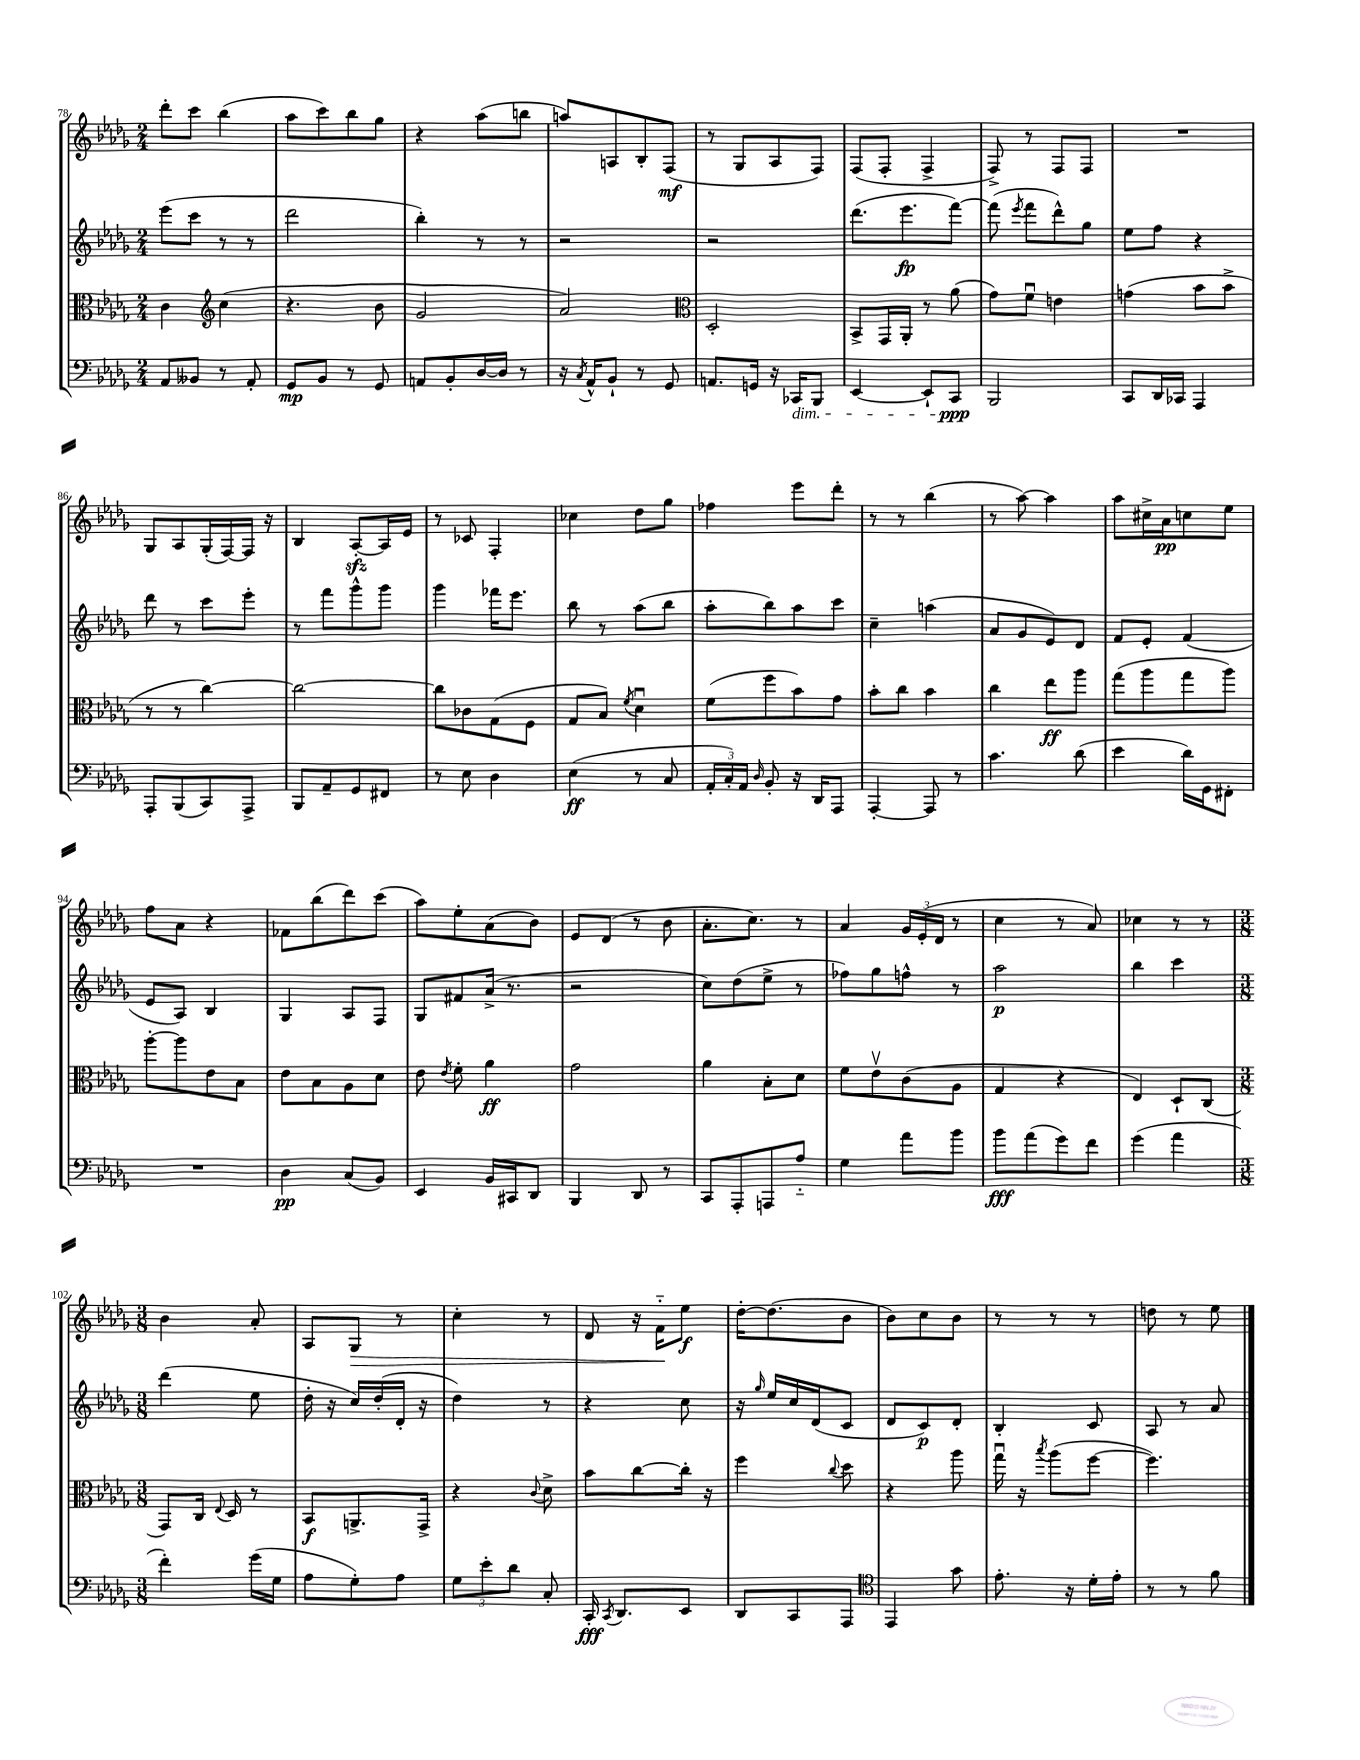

**kern	**dynam	**kern	**dynam	**kern	**dynam	**kern	**dynam
*part4	*part4	*part3	*part3	*part2	*part2	*part1	*part1
*staff4	*staff4	*staff3	*staff3	*staff2	*staff2	*staff1	*staff1
*clefF4	*	*clefC3	*	*clefG2	*	*clefG2	*
*k[b-e-a-d-g-]	*	*k[b-e-a-d-g-]	*	*k[b-e-a-d-g-]	*	*k[b-e-a-d-g-]	*
*M2/4	*	*M2/4	*	*M2/4	*	*M2/4	*
=78	=78	=78	=78	=78	=78	=78	=78
8AA-/L	.	4c\	.	(8eee-\L	.	8ddd-'\L	.
8BB--X/J	.	.	.	8ccc\J	.	8ccc\J	.
*	*	*clefG2	*	*	*	*	*
8r	.	(4cc\	.	8r	.	(4bb-\	.
8AA-'/	.	.	.	8r	.	.	.
=79	=79	=79	=79	=79	=79	=79	=79
8GG-/L	mp	4.r	.	2ddd-\	.	8aa-\L	.
8BB-/J	.	.	.	.	.	8ccc\)	.
8r	.	.	.	.	.	8bb-\	.
8GG-/	.	8b-\	.	.	.	8gg-\J	.
=80	=80	=80	=80	=80	=80	=80	=80
8AAn/L	.	2g-/	.	4bb-'\)	.	4r	.
8BB-'/	.	.	.	.	.	.	.
[16D-/L	.	.	.	8r	.	(8aa-\L	.
16D-/JJ]	.	.	.	.	.	.	.
8r	.	.	.	8r	.	8bbn\J	.
=81	=81	=81	=81	=81	=81	=81	=81
16r	.	2a-/)	.	2r	.	8aan/L)	.
8qC/	.	.	.	.	.	.	.
16AA-^^/KL	.	.	.	.	.	.	.
8BB-`/J	.	.	.	.	.	8An/	.
8r	.	.	.	.	.	8B-'/	.
8GG-/	.	.	.	.	.	(8F/J	mf
=82	=82	=82	=82	=82	=82	=82	=82
*	*	*clefC3	*	*	*	*	*
8.AAn/L	.	2D-'/	.	2r	.	8r	.
.	.	.	.	.	.	8G-/L	.
16GGn/Jk	.	.	.	.	.	.	.
16r	.	.	.	.	.	8A-/	.
!LO:TX:b:i:t=dim.	!	!	!	!	!	!	!
16CC-X/KL	.	.	.	.	.	.	.
8BBB-/J	.	.	.	.	.	8F/J)	.
=83	=83	=83	=83	=83	=83	=83	=83
[4EE-/	.	8BB-^/L	.	(8.ddd-\L	.	(8F/L	.
.	.	16GG-/L	.	.	.	8F'/J	.
.	.	16AA-'/JJ	.	8.eee-\	fp	.	.
8EE-`/L]	.	8r	.	.	.	4F^/	.
8CC/J	ppp	(8a-\	.	[8fff\J)	.	.	.
=84	=84	=84	=84	=84	=84	=84	=84
2BBB-/	.	8g-\L)	.	(8fff\]	.	8F^/)	.
.	.	.	.	8qeee-/	.	.	.
.	.	8fu\J	.	8fff\L	.	8r	.
.	.	4en\	.	8ddd-^^\)	.	8F/L	.
.	.	.	.	8gg-\J	.	8F/J	.
=85	=85	=85	=85	=85	=85	=85	=85
8CC/L	.	(4gn\	.	8ee-\L	.	2r	.
16DD-/L	.	.	.	8ff\J	.	.	.
16CC-X/JJ	.	.	.	.	.	.	.
4AAA-/	.	8b-\L	.	4r	.	.	.
.	.	8b-^\J	.	.	.	.	.
!!LO:LB:g=z
=86	=86	=86	=86	=86	=86	=86	=86
8AAA-'/L	.	8r	.	8ddd-\	.	8G-/L	.
(8BBB-/	.	8r	.	8r	.	8A-/	.
8CC/)	.	[4cc\)	.	8ccc\L	.	(16G-'/L	.
.	.	.	.	.	.	[16F/)	.
8AAA-^/J	.	.	.	8eee-'\J	.	16F/JJ]	.
.	.	.	.	.	.	16r	.
=87	=87	=87	=87	=87	=87	=87	=87
8BBB-/L	.	2cc\_	.	8r	.	4B-/	.
8AA-~/	.	.	.	8fff\L	.	.	.
8GG-/	.	.	.	8ggg-^^\	.	[8A-zz'/L	.
8FF#X/J	.	.	.	8ggg-\J	.	16A-/L]	.
.	.	.	.	.	.	16e-/JJ	.
=88	=88	=88	=88	=88	=88	=88	=88
8r	.	8cc\L]	.	4ggg-\	.	8r	.
8E-\	.	8c-X\	.	.	.	8c-X/	.
4D-\	.	(8G-\	.	16fff-X\KL	.	4F'/	.
.	.	.	.	8.eee-\J	.	.	.
.	.	8F\J	.	.	.	.	.
=89	=89	=89	=89	=89	=89	=89	=89
(4E-\	ff	8G-/L	.	8bb-\	.	4cc-X\	.
.	.	8B-/J)	.	8r	.	.	.
.	.	8qf/	.	.	.	.	.
8r	.	4d-u\	.	(8aa-\L	.	8dd-\L	.
8C/	.	.	.	8bb-\J	.	8gg-\J	.
=90	=90	=90	=90	=90	=90	=90	=90
24AA-'/LL	.	(8f\L	.	8aa-'\L	.	4ff-X\	.
24C'/)	.	.	.	.	.	.	.
24AA-/JJ	.	.	.	.	.	.	.
16qqD-/	.	.	.	.	.	.	.
8BB-'/	.	8ff\	.	8bb-\)	.	.	.
16r	.	8b-\)	.	8aa-\	.	8eee-\L	.
16DD-/KL	.	.	.	.	.	.	.
8AAA-/J	.	8g-\J	.	8ccc\J	.	8ddd-'\J	.
=91	=91	=91	=91	=91	=91	=91	=91
[4AAA-'/	.	8b-'\L	.	4cc~\	.	8r	.
.	.	8cc\J	.	.	.	8r	.
8AAA-/]	.	4b-\	.	(4aan\	.	(4bb-\	.
8r	.	.	.	.	.	.	.
=92	=92	=92	=92	=92	=92	=92	=92
4.c\	.	4cc\	.	8a-/L	.	8r	.
.	.	.	.	8g-/	.	[8aa-\)	.
.	.	8ee-\L	ff	8e-/)	.	4aa-\]	.
(8d-\	.	8aa-\J	.	8d-/J	.	.	.
=93	=93	=93	=93	=93	=93	=93	=93
4e-\	.	(8gg-\L	.	8f/L	.	8aa-\L	.
.	.	8aa-\	.	8e-'/J	.	16cc#X^\L	.
.	.	.	.	.	.	16a-\J	pp
16d-\LL)	.	8gg-\	.	(4f/	.	8ccn\	.
16GG-\J	.	.	.	.	.	.	.
8FF#X'\J	.	8aa-\J)	.	.	.	8ee-\J	.
!!LO:LB:g=z
=94	=94	=94	=94	=94	=94	=94	=94
2r	.	[8aa-'\L	.	8e-/L	.	8ff\L	.
.	.	8aa-\]	.	8A-/J)	.	8a-\J	.
.	.	8e-\	.	4B-/	.	4r	.
.	.	8B-\J	.	.	.	.	.
=95	=95	=95	=95	=95	=95	=95	=95
4D-\	pp	8e-\L	.	4G-/	.	8f-X\L	.
.	.	8B-\	.	.	.	(8bb-\	.
(8C/L	.	8A-\	.	8A-/L	.	8ddd-\)	.
8BB-/J)	.	8d-\J	.	8F/J	.	(8ccc\J	.
=96	=96	=96	=96	=96	=96	=96	=96
4EE-/	.	8e-\	.	8G-/L	.	8aa-\L)	.
.	.	8qe-/	.	.	.	.	.
.	.	8f'\	.	8f#X/	.	8ee-'\	.
16BB-/LL	.	4a-\	ff	(16a-^/Jk	.	(8a-\	.
16CC#X/J	.	.	.	8.r	.	.	.
8DD-/J	.	.	.	.	.	8b-\J)	.
=97	=97	=97	=97	=97	=97	=97	=97
4BBB-/	.	2g-\	.	2r	.	8e-/L	.
.	.	.	.	.	.	(8d-/J	.
8DD-/	.	.	.	.	.	8r	.
8r	.	.	.	.	.	8b-\	.
=98	=98	=98	=98	=98	=98	=98	=98
8CC/L	.	4a-\	.	8cc\L)	.	8.a-'\L	.
8AAA-'/	.	.	.	(8dd-\	.	.	.
.	.	.	.	.	.	8.cc\J)	.
8AAAn/	.	8B-'\L	.	8ee-^\J	.	.	.
8A-/J	.	8d-\J	.	8r	.	8r	.
=99	=99	=99	=99	=99	=99	=99	=99
4G-\	.	8f\L	.	8ff-X\L)	.	4a-/	.
.	.	8e-v\	.	8gg-\	.	.	.
8a-\L	.	(8c\	.	8ffn^^\J	.	24g-/LL	.
.	.	.	.	.	.	(24e-'/	.
.	.	.	.	.	.	24d-/JJ	.
8b-\J	.	8A-\J	.	8r	.	8r	.
=100	=100	=100	=100	=100	=100	=100	=100
8b-\L	fff	4G-/	.	2aa-\	p	4cc\	.
(8a-\	.	.	.	.	.	.	.
8g-\)	.	4r	.	.	.	8r	.
8f\J	.	.	.	.	.	8a-/)	.
=101	=101	=101	=101	=101	=101	=101	=101
(4g-\	.	4E-/)	.	4bb-\	.	4cc-X\	.
4a-\	.	8D-`/L	.	4ccc\	.	8r	.
.	.	(8C/J	.	.	.	8r	.
!!LO:LB:g=z
=102	=102	=102	=102	=102	=102	=102	=102
*M3/8	*	*M3/8	*	*M3/8	*	*M3/8	*
4f'\)	.	8GG-/L)	.	(4ddd-\	.	4b-\	.
.	.	16C/Jk	.	.	.	.	.
.	.	8qqE-/	.	.	.	.	.
.	.	16D-/	.	.	.	.	.
(16g-\LL	.	8r	.	8ee-\	.	8a-'/	.
16G-\JJ	.	.	.	.	.	.	.
=103	=103	=103	=103	=103	=103	=103	=103
8A-\L	.	8BB-/L	f	16dd-'\	.	8A-/L	.
.	.	.	.	16r	.	.	.
!	!	!	!	!	!	!	!LO:HP:b
8G-'\)	.	8.AAn^/	.	16cc/LL)	.	8G-/J	>
.	.	.	.	(16dd-'/	.	.	.
8A-\J	.	.	.	16d-'/JJ	.	8r	.
.	.	16GG-^/Jk	.	16r	.	.	.
=104	=104	=104	=104	=104	=104	=104	=104
12G-\L	.	4r	.	4dd-\)	.	4cc'\	.
12e-'\	.	.	.	.	.	.	.
12d-\J	.	.	.	.	.	.	.
.	.	8qqc/	.	.	.	.	.
8C'/	.	8d-^\	.	8r	.	8r	.
=105	=105	=105	=105	=105	=105	=105	=105
16CC'/	fff	8b-\L	.	4r	.	8d-/	.
8qCC/	.	.	.	.	.	.	.
8.DD-/L	.	.	.	.	.	.	.
.	.	[8cc\	.	.	.	16r	.
.	.	.	.	.	.	16f\KL	.
8EE-/J	.	16cc'\Jk]	.	8cc\	.	8ee-\J	] f
.	.	16r	.	.	.	.	.
=106	=106	=106	=106	=106	=106	=106	=106
8DD-/L	.	4ff\	.	16r	.	[16dd-'\KL	.
.	.	.	.	16qqgg-/	.	.	.
.	.	.	.	16ee-/LL	.	(8.dd-\]	.
8CC/	.	.	.	16cc/	.	.	.
.	.	.	.	(16d-/J	.	.	.
.	.	8qqcc/	.	.	.	.	.
8AAA-/J	.	8dd-\	.	8c/J	.	8b-\J	.
=107	=107	=107	=107	=107	=107	=107	=107
*clefC4	*	*	*	*	*	*	*
4EE-/	.	4r	.	8d-/L	.	8b-\L)	.
.	.	.	.	8c/)	p	8cc\	.
8g-\	.	8aa-\	.	8d-'/J	.	8b-\J	.
=108	=108	=108	=108	=108	=108	=108	=108
8.e-'\	.	16gg-u\	.	4B-'/	.	8r	.
.	.	16r	.	.	.	.	.
.	.	8qbb-/	.	.	.	.	.
.	.	(8aa-\L	.	.	.	8r	.
16r	.	.	.	.	.	.	.
16d-'\LL	.	[8ff\J	.	8c/	.	8r	.
16e-'\JJ	.	.	.	.	.	.	.
=109	=109	=109	=109	=109	=109	=109	=109
8r	.	4.ff\])	.	8A-/	.	8ddn\	.
8r	.	.	.	8r	.	8r	.
8f\	.	.	.	8a-/	.	8ee-\	.
==	==	==	==	==	==	==	==
*-	*-	*-	*-	*-	*-	*-	*-
